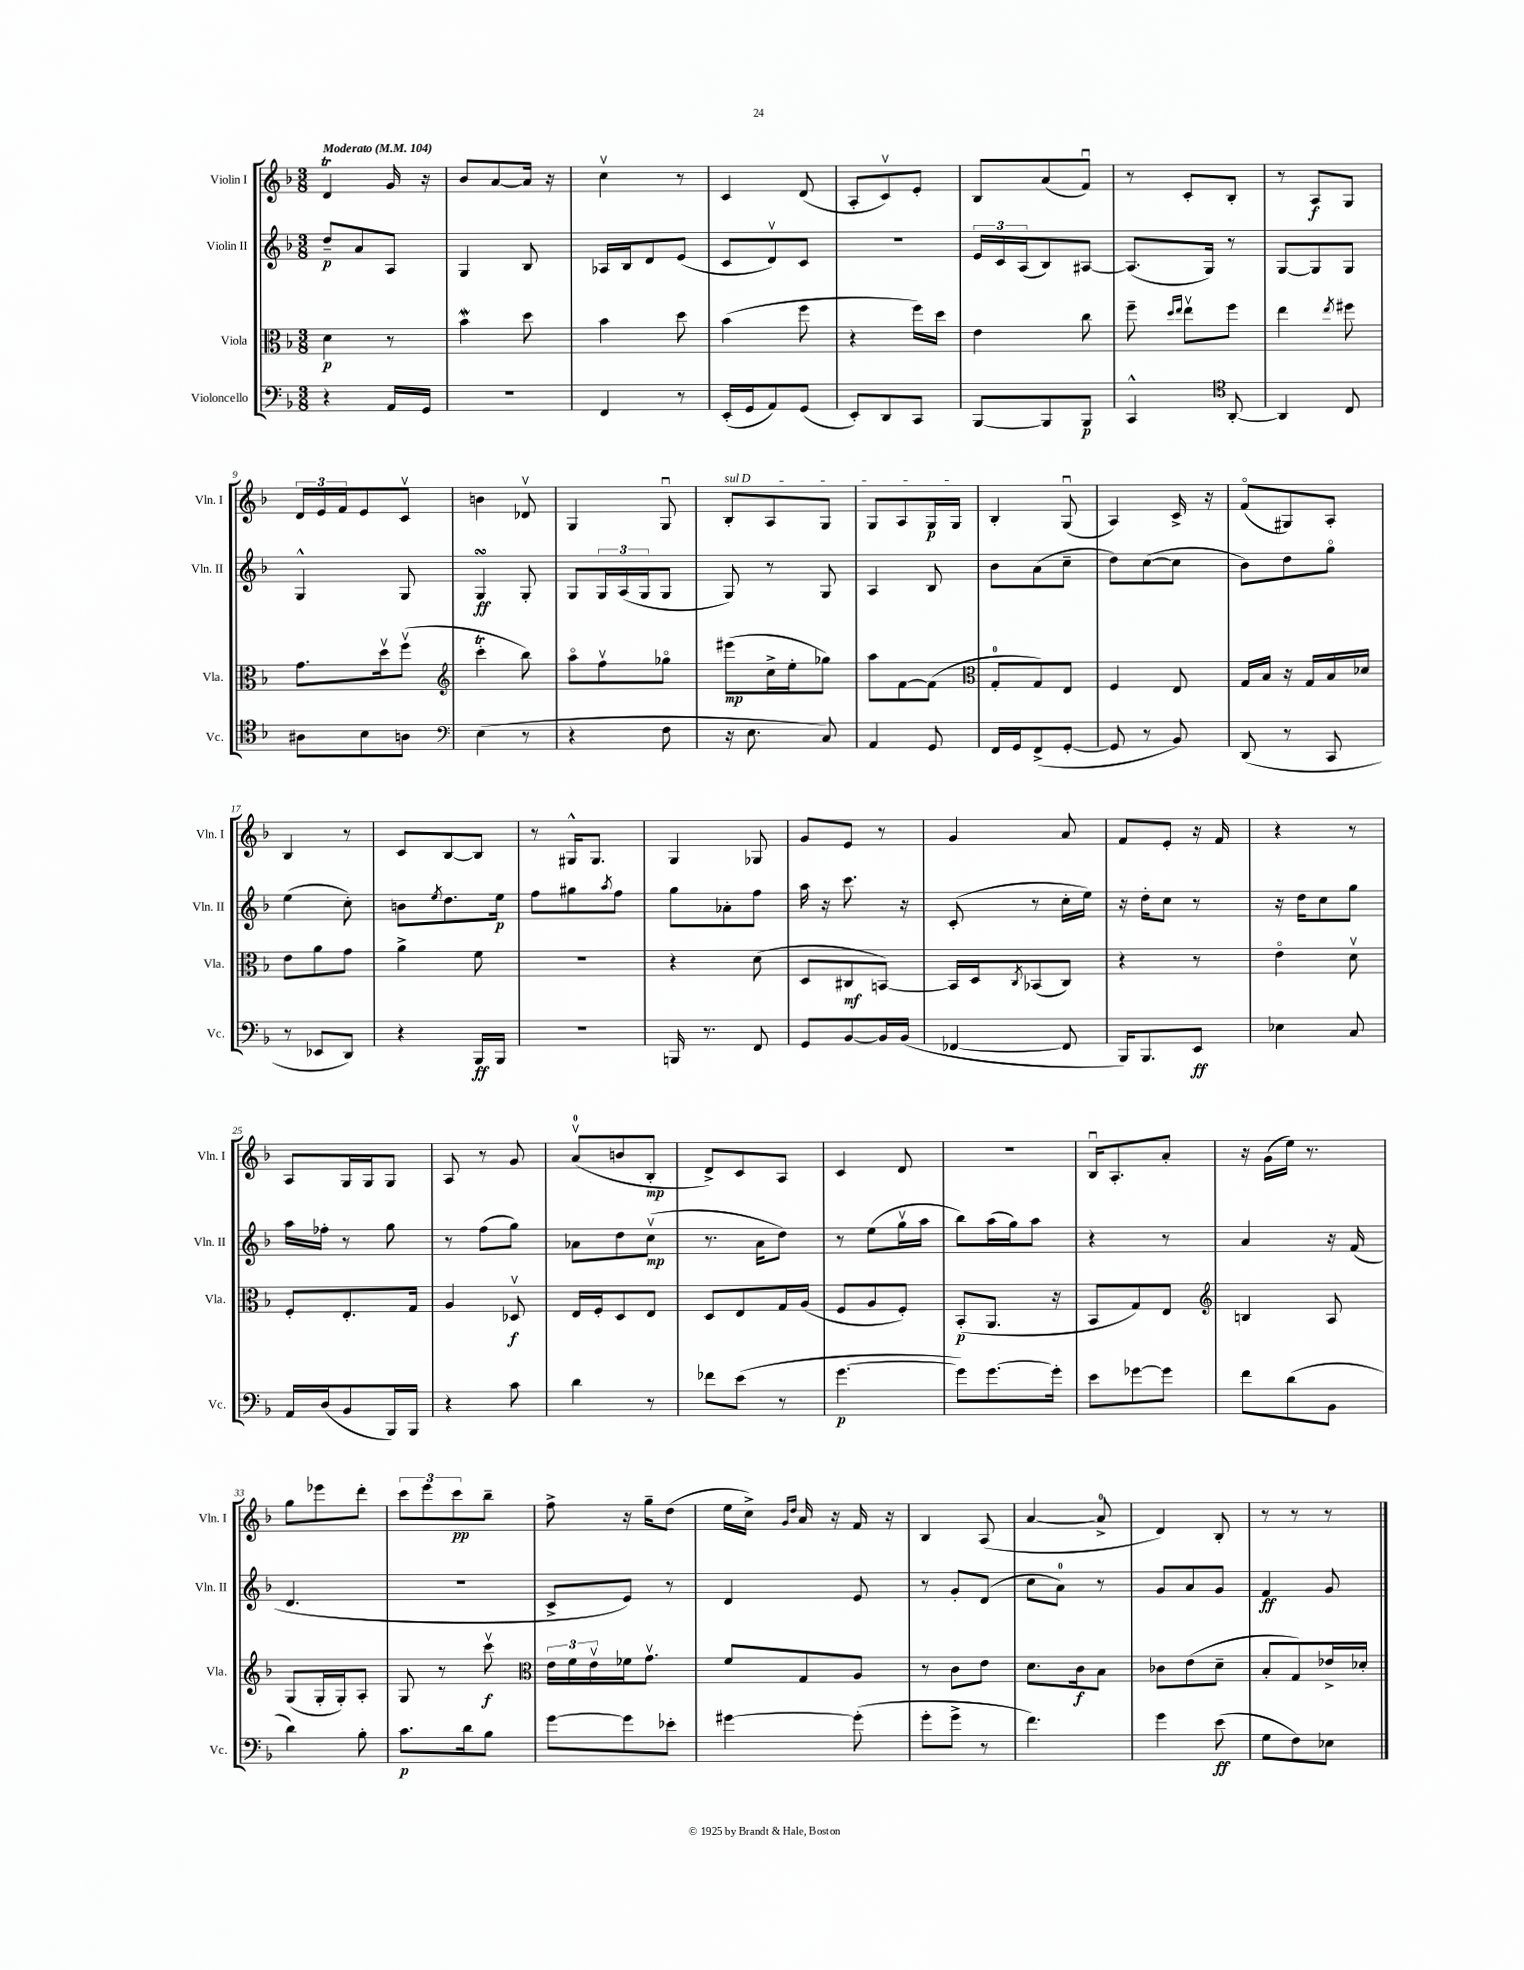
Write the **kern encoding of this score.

**kern	**kern	**kern	**kern
*staff4	*staff3	*staff2	*staff1
*clefF4	*clefC3	*clefG2	*clefG2
*k[b-]	*k[b-]	*k[b-]	*k[b-]
*M3/8	*M3/8	*M3/8	*M3/8
*MM104	*MM104	*MM104	*MM104
4r	4d\	8dd~/L	4d/
.	.	8a/	.
16AA/LL	8r	8A/J	16g/
16GG/JJ	.	.	16r
=	=	=	=
4.r	4b-\	4G/	8b-/L
.	.	.	[8a/
.	8dd\	8B-/	16a/]Jk
.	.	.	16r
=	=	=	=
4FF/	4b-\	16A-/LL	4ccv\
.	.	16B-/J	.
.	.	8d/	.
8r	8dd\	(8e/J	8r
=	=	=	=
(16EE'/LL	(4b-\	8c/L	4c/
16GG/J	.	.	.
8AA/)	.	8dv/)	.
(8GG/J	8ff\	8c/J	(8d/
=	=	=	=
8EE'/L)	4r	4.r	8A'/L
8DD/	.	.	8cv/)
8CC/J	16ff\LL)	.	8e'/J
.	16dd\JJ	.	.
=	=	=	=
[8BBB-/L	4e\	24e/LL	8B-/L
.	.	24c/	.
.	.	(24A/J	.
8BBB-/]	.	8B-/)	(8a/
8BBB-/J	8cc\	[8A#/J	8fu/J)
=	=	=	=
4CC^^/	8ff~\	(8.A#/]L	8r
.	16qqdd/LL	.	.
.	16qqee/JJ	.	.
.	8eev\L	.	8c'/L
.	.	16G/Jk)	.
*clefC4	*	*	*
[8AA'/	8ff\J	8r	8B-'/J
=	=	=	=
4AA/]	4ee\	[8G/L	8r
.	.	8G/]	8A/L
.	8qee/	.	.
8C/	8ff#\	8G/J	8G/J
=	=	=	=
8A#\L	8.g\L	4G^^/	24d/LL
.	.	.	24e/
.	.	.	24f/J
8B-\	.	.	8e/
.	16ddv\k	.	.
8A\J	(8ffv\J	8G/	8cv/J
=	=	=	=
*clefF4	*clefG2	*	*
(4E\	4ccc'\	4G/	4b\
8r	8bb-\)	8G'/	8d-v/
=	=	=	=
4r	8aao\L	8G/L	4G/
.	8ffv\	24G/L	.
.	.	(24A/	.
.	.	24G/J	.
8F\	8gg-o\J	8G/J	8Gu/
=	=	=	=
16r	(8eee#\L	8G/)	8B-'/L
8.E\	.	.	.
.	16cc^\L	8r	8A/
.	16ee'\J	.	.
8C/)	8gg-\J)	8G/	8G/J
=	=	=	=
4AA/	8aa\L	4A/	8G/L
.	[8f\	.	8A/
8GG/	(8f\]J	8B-/	16G/L
.	.	.	16G/JJ
=	=	=	=
*	*clefC3	*	*
16FF/LL	8G'/L	8b-\L	4B-'/
16GG/J	.	.	.
(8FF^/	8G/)	(8a\	.
[8GG'/J	8E/J	8cc~\J	(8Gu/
=	=	=	=
8GG/]	4F/	8dd\L)	4A/)
8r	.	([8cc\	.
8BB-/)	8E/	8cc\]J	16c^/
.	.	.	16r
=	=	=	=
(8DD/	16G/LL	8b-\L)	(8fo/L
.	16B-/JJ	.	.
8r	16r	8dd\	8G#/)
.	16G/LL	.	.
8CC/	16B-/	8ggo\J	8A'/J
.	16d-/JJ	.	.
=	=	=	=
8r	8e\L	(4ee\	4B-/
8EE-/L	8a\	.	.
8DD/J)	8g\J	8cc'\)	8r
=	=	=	=
4r	4a^\	8b\L	8c/L
.	.	8qee/	.
.	.	8.dd\	[8B-/
16BBB-/LL	8f\	.	8B-/]J
16BBB-/JJ	.	16ee\Jk	.
=	=	=	=
4.r	4.r	8ff\L	8r
.	.	8gg#\	16G#^^/LK
.	.	.	8.G#/J
.	.	8qaa/	.
.	.	8ff\J	.
=	=	=	=
16BBB/	4r	8gg\L	4G/
8.r	.	.	.
.	.	8a-'\	.
8FF/	(8d\	8ff\J	8G-/
=	=	=	=
8GG/L	8D/L	16aa\	8g/L
.	.	16r	.
[8BB-/	8C#/	8.ccc\	8e/J
16BB-/]L	[8BB/J)	.	8r
(16BB-/JJ	.	16r	.
=	=	=	=
[4FF-/	16BB/]LL	(8c'/	4g/
.	16D/J	.	.
.	8qC/	.	.
.	(8BB-/	8r	.
8FF-/]	8C/J)	16cc'\LL	8a/
.	.	16ee\JJ)	.
=	=	=	=
16BBB-/LK)	4r	16r	8f/L
8.BBB-/	.	16dd'\LK	.
.	.	8cc\J	8e'/J
8EE/J	8r	8r	16r
.	.	.	16f/
=	=	=	=
4E-\	4eo\	16r	4r
.	.	16dd\LK	.
.	.	8cc\	.
8C/	8dv\	8gg\J	8r
=	=	=	=
16AA/LL	8F'/L	16aa\LL	8A/L
(16D/J	.	16ff-'\JJ	.
8BB-/	8.E'/	8r	16G/L
.	.	.	16G/J
16BBB-/L)	.	8gg\	8G/J
16BBB-/JJ	16G/Jk	.	.
=	=	=	=
4r	4A/	8r	8A/
.	.	(8ff\L	8r
8c\	8D-v/	8gg\J)	8g/
=	=	=	=
4d\	16E/LL	8a-\L	(8av/L
.	16F'/J	.	.
.	8D/	8dd\	8b/
8r	8E/J	(8ccv\J	8B-'/J
=	=	=	=
8f-\L	8D/L	8.r	8d^/L)
(8e\J	8E/	.	8c/
.	.	16a\LK	.
8r	16G/L	8dd\J)	8A/J
.	(16A/JJ	.	.
=	=	=	=
[4.g\	8F/L	8r	4c/
.	8A/	(8ee\L	.
.	8F'/J)	16ggv\L	8d/
.	.	16aa\JJ	.
=	=	=	=
8g\]L)	(8BB-'/L	8bb-\L)	4.r
[8.g\	8.AA/J	(16aa\L	.
.	.	16gg\J)	.
.	.	8aa\J	.
16g'\]Jk	16r	.	.
=	=	=	=
8e\L	8BB-/L	4r	16B-u/LK
.	.	.	8.A'/
[8g-\	8G/)	.	.
8g-\]J	8E/J	8r	8a'/J
=	=	=	=
*	*clefG2	*	*
8f\L	4B/	4a/	16r
.	.	.	(16g\LL
(8d\	.	.	16ee\JJ)
.	.	.	8.r
8BB-\J	8A/	16r	.
.	.	(16f/	.
=	=	=	=
4d\)	(8G/L	4.d/	8gg\L
.	16G'/L	.	8eee-\
.	16G'/J)	.	.
8B-'\	8A'/J	.	8ddd'\J
=	=	=	=
8.c\L	8G/	4.r	12ccc\L
.	.	.	12eee\
.	8r	.	.
.	.	.	12ccc\
16d\k	.	.	.
8B-\J	8cccv\	.	8bb-~\J
=	=	=	=
*	*clefC3	*	*
[8g\L	24e\LL	8c^/L	8ff^\
.	24f\	.	.
.	24ev\	.	.
8g\]	16f-\J	8e/J)	16r
.	8.gv\J	.	16gg~\LK
8e-'\J	.	8r	(8dd\J
=	=	=	=
[4g#\	8f/L	4d/	16ee\LL
.	.	.	16cc^\JJ)
.	.	.	16qqg/LL
.	.	.	16qqdd/JJ
.	8G/	.	16a/
.	.	.	16r
(8g#'\]	8A/J	8e/	16f/
.	.	.	16r
=	=	=	=
8g'\L	8r	8r	4B-/
8g^\J	8c\L	8g'/L	.
8r	8e\J	(8d/J	(8A/
=	=	=	=
4.f\)	8.d\L	8cc\L	[4a/
.	.	8a\J)	.
.	16c\k	.	.
.	8B-\J	8r	8a^/]
=	=	=	=
4g\	8c-\L	8g/L	4d/)
.	(8e\	8a/	.
(8e\	8d~\J	8g/J	8B-'/
=	=	=	=
8G\L	8B-'/L	4f/	8r
8F\)	8G/)	.	8r
8E-\J	16e-^/L	8g/	8r
.	16d-'/JJ	.	.
==	==	==	==
*-	*-	*-	*-
